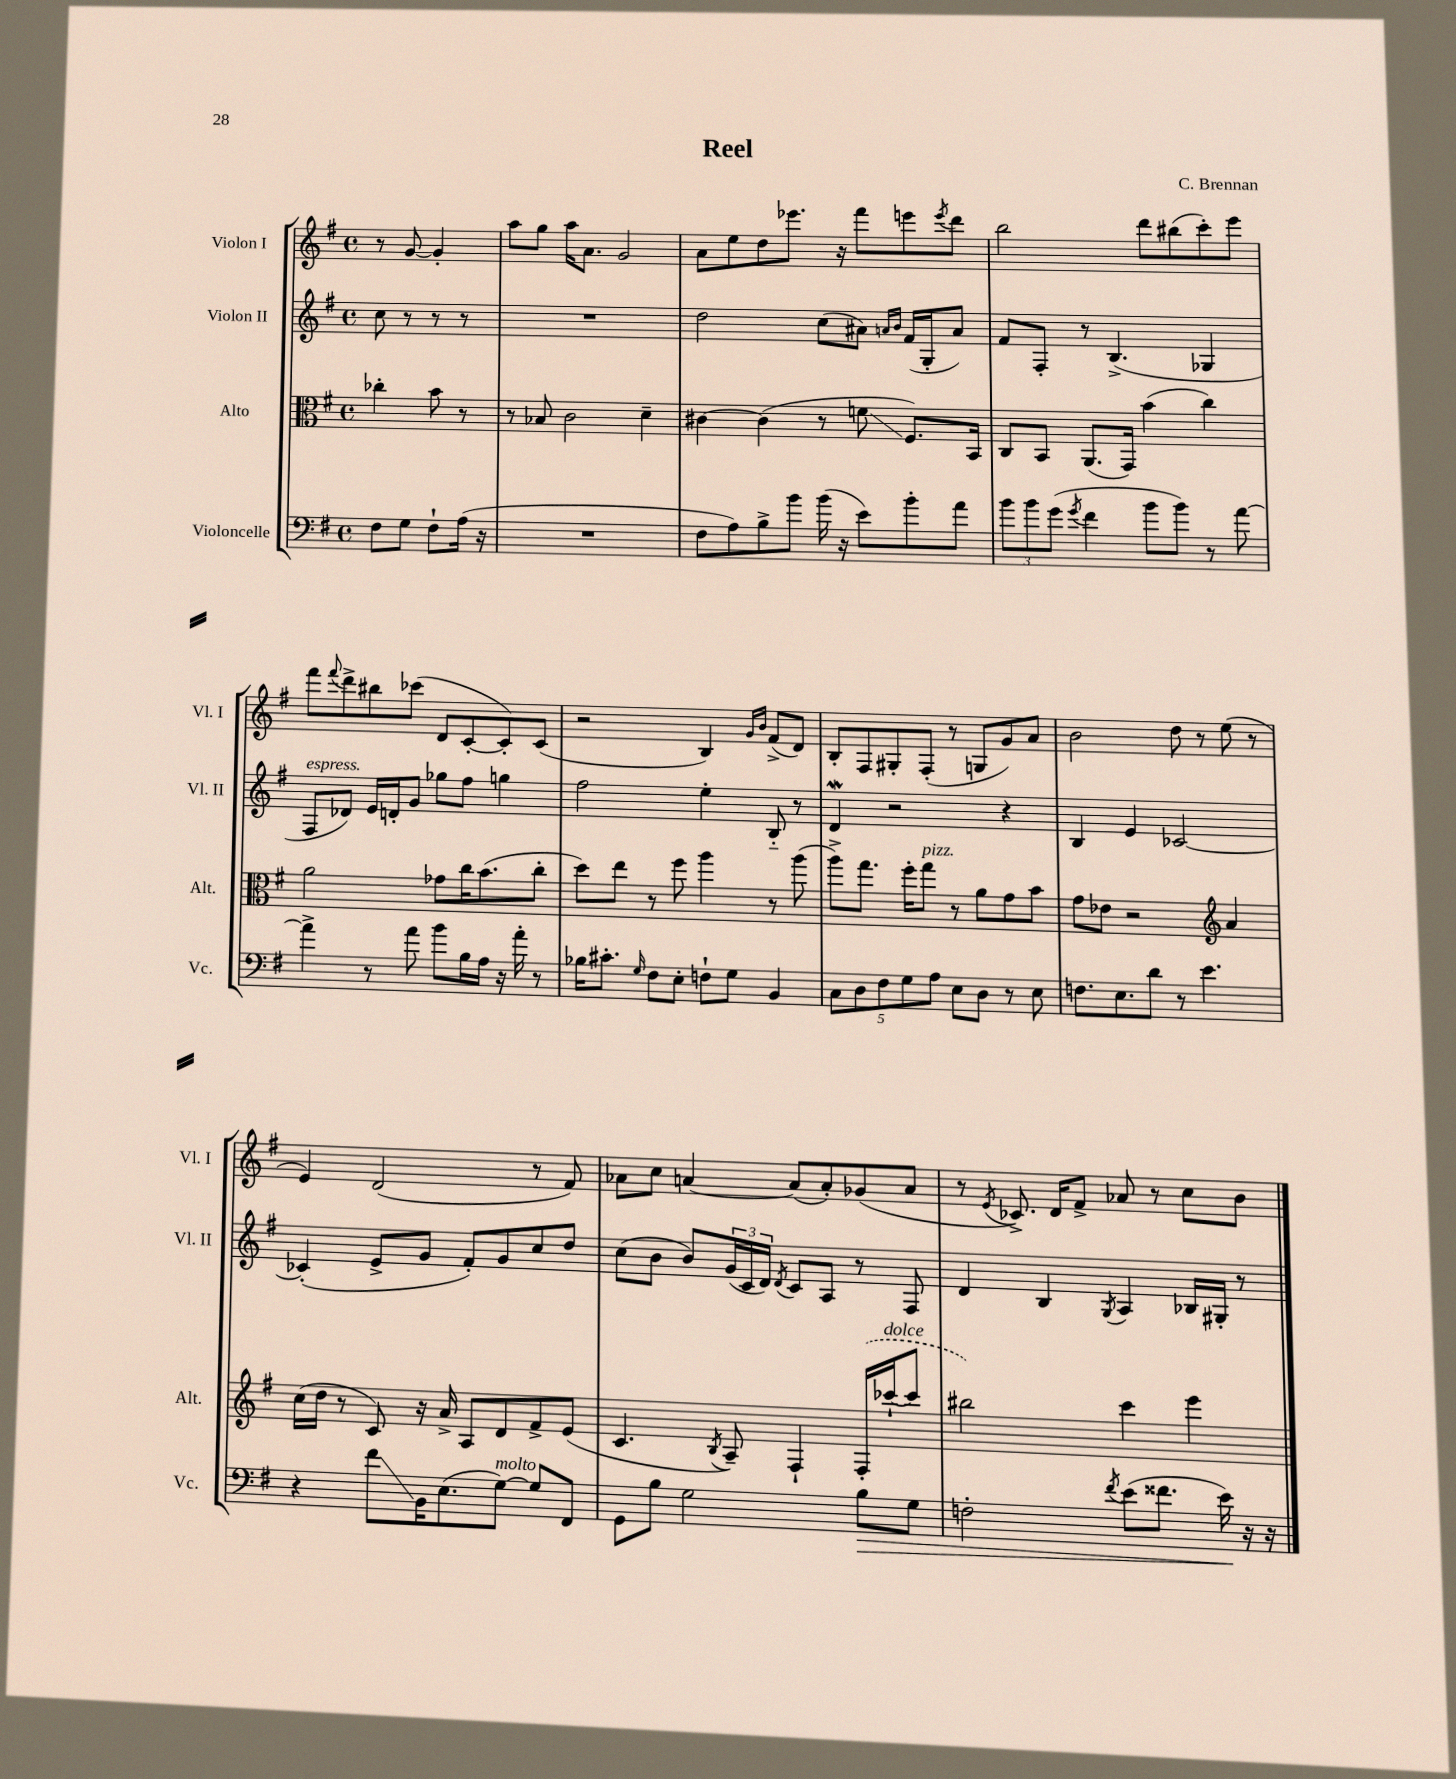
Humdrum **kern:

**kern	**kern	**kern	**kern
*staff4	*staff3	*staff2	*staff1
*clefF4	*clefC3	*clefG2	*clefG2
*k[f#]	*k[f#]	*k[f#]	*k[f#]
*M4/4	*M4/4	*M4/4	*M4/4
*met(c)	*met(c)	*met(c)	*met(c)
8F#	4cc-'	8cc	8r
8G	.	8r	[8g
8F#`	8b	8r	4g']
(16A	8r	8r	.
16r	.	.	.
=	=	=	=
1r	8r	1r	8aa
.	8B-	.	8gg
.	2c	.	16aa
.	.	.	8.a
.	.	.	2g
.	4d~	.	.
=	=	=	=
8F#	[4c#	2dd	8a
8A)	.	.	8ee
8B^	(4c#]	.	8dd
8b	.	.	8.eee-
(16b	8r	(8cc	.
16r	.	.	16r
8e)	8f	8a#)	8fff#
.	.	16qqa	.
.	.	16qqb	.
8b'	8.F#)	(16f#	8eee
.	.	16G'	.
.	.	.	8qeee
8a	.	8a)	8ddd
.	16BB	.	.
=	=	=	=
12b	8C	8f#	2bb
12b	.	.	.
.	8BB	8F#'	.
(12g	.	.	.
8qg	.	.	.
4f#	(8.AA	8r	.
.	.	(4.B^	.
.	16GG)	.	.
8b	(4b	.	8ddd
8b)	.	.	(8bb#
8r	4cc)	4G-	8ccc')
[8a	.	.	8eee
=	=	=	=
4a^]	2a	8F#	8fff#
.	.	.	8qqfff#
.	.	8d-)	8ddd^
8r	.	16e	8bb#
.	.	16d'	.
8a	.	8g	(8ccc-
8b	8g-	8gg-	8d
16B	16cc	8ff#	[8c'
16A	(8.b	.	.
16r	.	4gg	8c'])
16a'	.	.	.
8r	8cc'	.	(8c
=	=	=	=
16B-	8dd)	2ff#	2r
8.c#'	.	.	.
.	8ee	.	.
16qqG	.	.	.
8F#	8r	.	.
8E'	8ff#	.	.
8F`	4aa	4ee'	4B)
8G	.	.	.
.	.	.	16qqg
.	.	.	16qqb
4BB	8r	8B'~	(8f#^
.	(8aa	8r	8d)
=	=	=	=
10C	8aa^)	4d	8B'
10D	.	.	.
.	8.gg	.	8F#
10F#	.	.	.
.	.	2r	8G#'
10G	.	.	.
.	16ff#'	.	.
.	8gg	.	(8F#'
10A	.	.	.
8E	8r	.	8r
8D	8a	.	8G
8r	8g	4r	8g)
8E	8b	.	8a
=	=	=	=
8.F	8g	4B	2b
.	8e-	.	.
8.E	.	.	.
.	2r	4e	.
8d	.	.	.
8r	.	[2c-	8dd
4.e	.	.	8r
*	*clefG2	*	*
.	4a	.	(8ee
.	.	.	8r
=	=	=	=
4r	(16cc	(4c-']	4e)
.	16dd	.	.
.	8r	.	.
8f#	8c)	8e^	(2d
16BB	16r	8g	.
(8.E	16a^	.	.
.	8A	8f#')	.
[8G)	8d	8g	.
8G]	8f#^	8cc	8r
8FF#	(8e	8dd	8f#)
=	=	=	=
8GG	4.c	(8cc	8a-
8B	.	8b	8cc
2G	.	8b)	[4a
.	8qB	.	.
.	8A~)	(24g	.
.	.	24c	.
.	.	24d)	.
.	.	8qd	.
.	4F#`	8c	(8a]
.	.	8A	8a')
8B	(16F#'	8r	(8g-
.	[16ccc-`	.	.
8G	8ccc-]	8F#	8a
=	=	=	=
2F'	2bb#)	4d	8r
.	.	.	8qe
.	.	.	8.c-^)
.	.	4B	.
.	.	.	16d
.	.	.	8f#^
8qf#	.	8qG	.
(8e	4ccc	4A	8a-
8.f##	.	.	8r
.	4eee	16B-	8cc
16e)	.	16G#'	.
16r	.	8r	8b
16r	.	.	.
==	==	==	==
*-	*-	*-	*-
